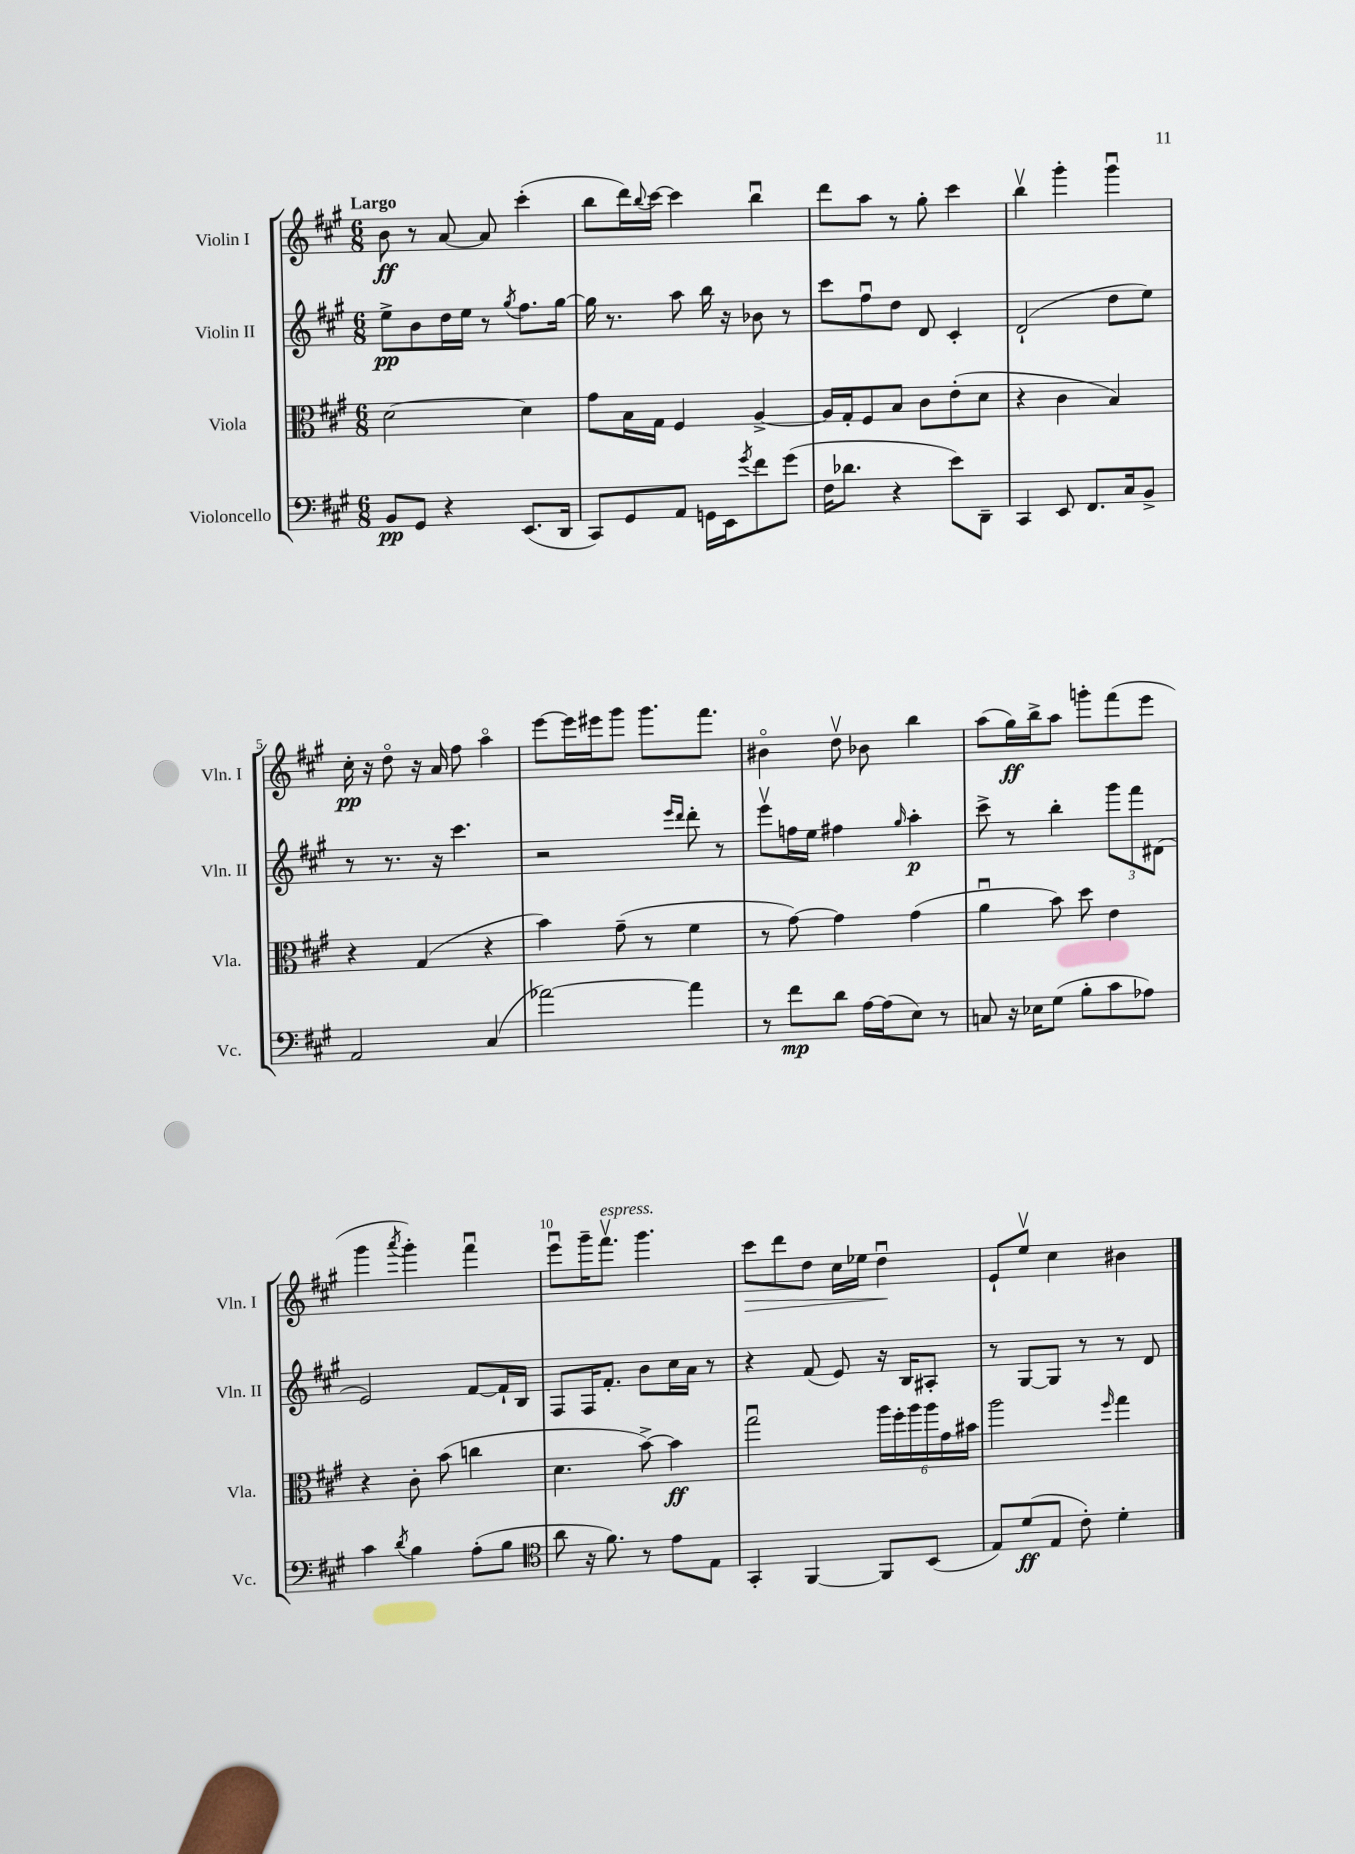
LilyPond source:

<<
\new StaffGroup <<
\new Staff = "s0" \with { instrumentName = "Violin I" shortInstrumentName = "Vln. I" } {
    \clef treble \key a \major \numericTimeSignature \time 6/8 \tempo "Largo"
    b'8\ff r8 a'8~ a'8 cis'''4-.( |
    b''8 d'''16) \appoggiatura { b''8 } cis'''16~ cis'''4 b''4\downbow |
    d'''8 a''8 r8 gis''8-. cis'''4 |
    b''4\upbow gis'''4-. gis'''4\downbow |
    cis''16-.\pp r16 d''8\flageolet r16 a'16 fis''8 a''4\flageolet |
    e'''8~ e'''16 eis'''16 gis'''8 gis'''8. fis'''8. |
    bis'4\flageolet d''8\upbow bes'8 b''4 |
    a''8( gis''16\ff) b''16-> a''8 g'''8-. fis'''8( e'''8 |
    gis'''4 \acciaccatura { a'''8 } gis'''4-.) fis'''4\downbow |
    e'''8\downbow gis'''16-- fis'''8.\upbow^\markup { \italic "espress." } gis'''4. |
    cis'''8\> d'''8 d''8 cis''16 ees''16 d''4\downbow\! |
    e'8-! e''8\upbow cis''4 bis'4 \bar "|." |
}
\new Staff = "s1" \with { instrumentName = "Violin II" shortInstrumentName = "Vln. II" } {
    \clef treble \key a \major \numericTimeSignature \time 6/8
    e''8->\pp b'8 d''16 e''16 r8 \acciaccatura { gis''8 } fis''8. gis''16~ |
    gis''16 r8. a''8 b''16 r16 bes'8 r8 |
    cis'''8 fis''8\downbow d''8 d'8 cis'4-. |
    d'2-!( d''8 e''8) |
    r8 r8. r16 cis'''4. |
    r2 \grace { e'''16 d'''16 } d'''8-. r8 |
    e'''8\upbow f''16 e''16 fis''4 \grace { gis''16 } a''4-.\p |
    cis'''8-> r8 b''4-. \tuplet 3/2 { gis'''8 fis'''8 dis'8( } |
    e'2) fis'8~ fis'16-! b16 |
    fis8 fis16 fis'8.-. b'8 cis''16 a'16 r8 |
    r4 fis'8( e'8) r16 b16 ais8-. |
    r8 gis8~ gis8 r8 r8 d'8 \bar "|." |
}
\new Staff = "s2" \with { instrumentName = "Viola" shortInstrumentName = "Vla." } {
    \clef alto \key a \major \numericTimeSignature \time 6/8
    d'2~ d'4 |
    gis'8 b16 gis16 fis4 a4~-> |
    a16 gis16-. fis8 b8 cis'8 e'8-.( d'8 |
    r4 cis'4 b4) |
    r4 gis4( r4 |
    b'4) gis'8--( r8 fis'4 |
    r8 gis'8~) gis'4 gis'4( |
    a'4\downbow b'8) d''8 e'4 |
    r4 cis'8-. b'8( c''4 |
    d'4. b'8~->) b'4\ff |
    gis''2\downbow \tuplet 6/4 { a''16 fis''16-. a''16 a''16 gis'16 bis'16 } |
    a''2 \grace { fis''16 } gis''4 \bar "|." |
}
\new Staff = "s3" \with { instrumentName = "Violoncello" shortInstrumentName = "Vc." } {
    \clef bass \key a \major \numericTimeSignature \time 6/8
    b,8\pp gis,8 r4 e,8.( d,16 |
    cis,8) gis,8 a,8 g,16 e,16 \acciaccatura { gis'8 } fis'8 gis'8( |
    fis16 des'8. r4 e'8) d,8-- |
    cis,4 e,8 fis,8. cis16 b,8-> |
    a,2 cis4( |
    aes'2~) aes'4 |
    r8 fis'8\mp d'8 a16~ a16( e8) r8 |
    c8 r16 ees16 gis8( b8-. cis'8 aes8) |
    cis'4 \acciaccatura { d'8 } b4 a8-.( b8 |
    \clef tenor a'8 r16 fis'8.) r8 e'8 e8 |
    gis,4-. fis,4~ fis,8 b,8( |
    e8) d'8\ff( e8 cis'8-.) d'4-. \bar "|." |
}
>>
>>
\layout { \context { \Score \override BarNumber.break-visibility = ##(#f #t #t) barNumberVisibility = #(every-nth-bar-number-visible 5) } }
